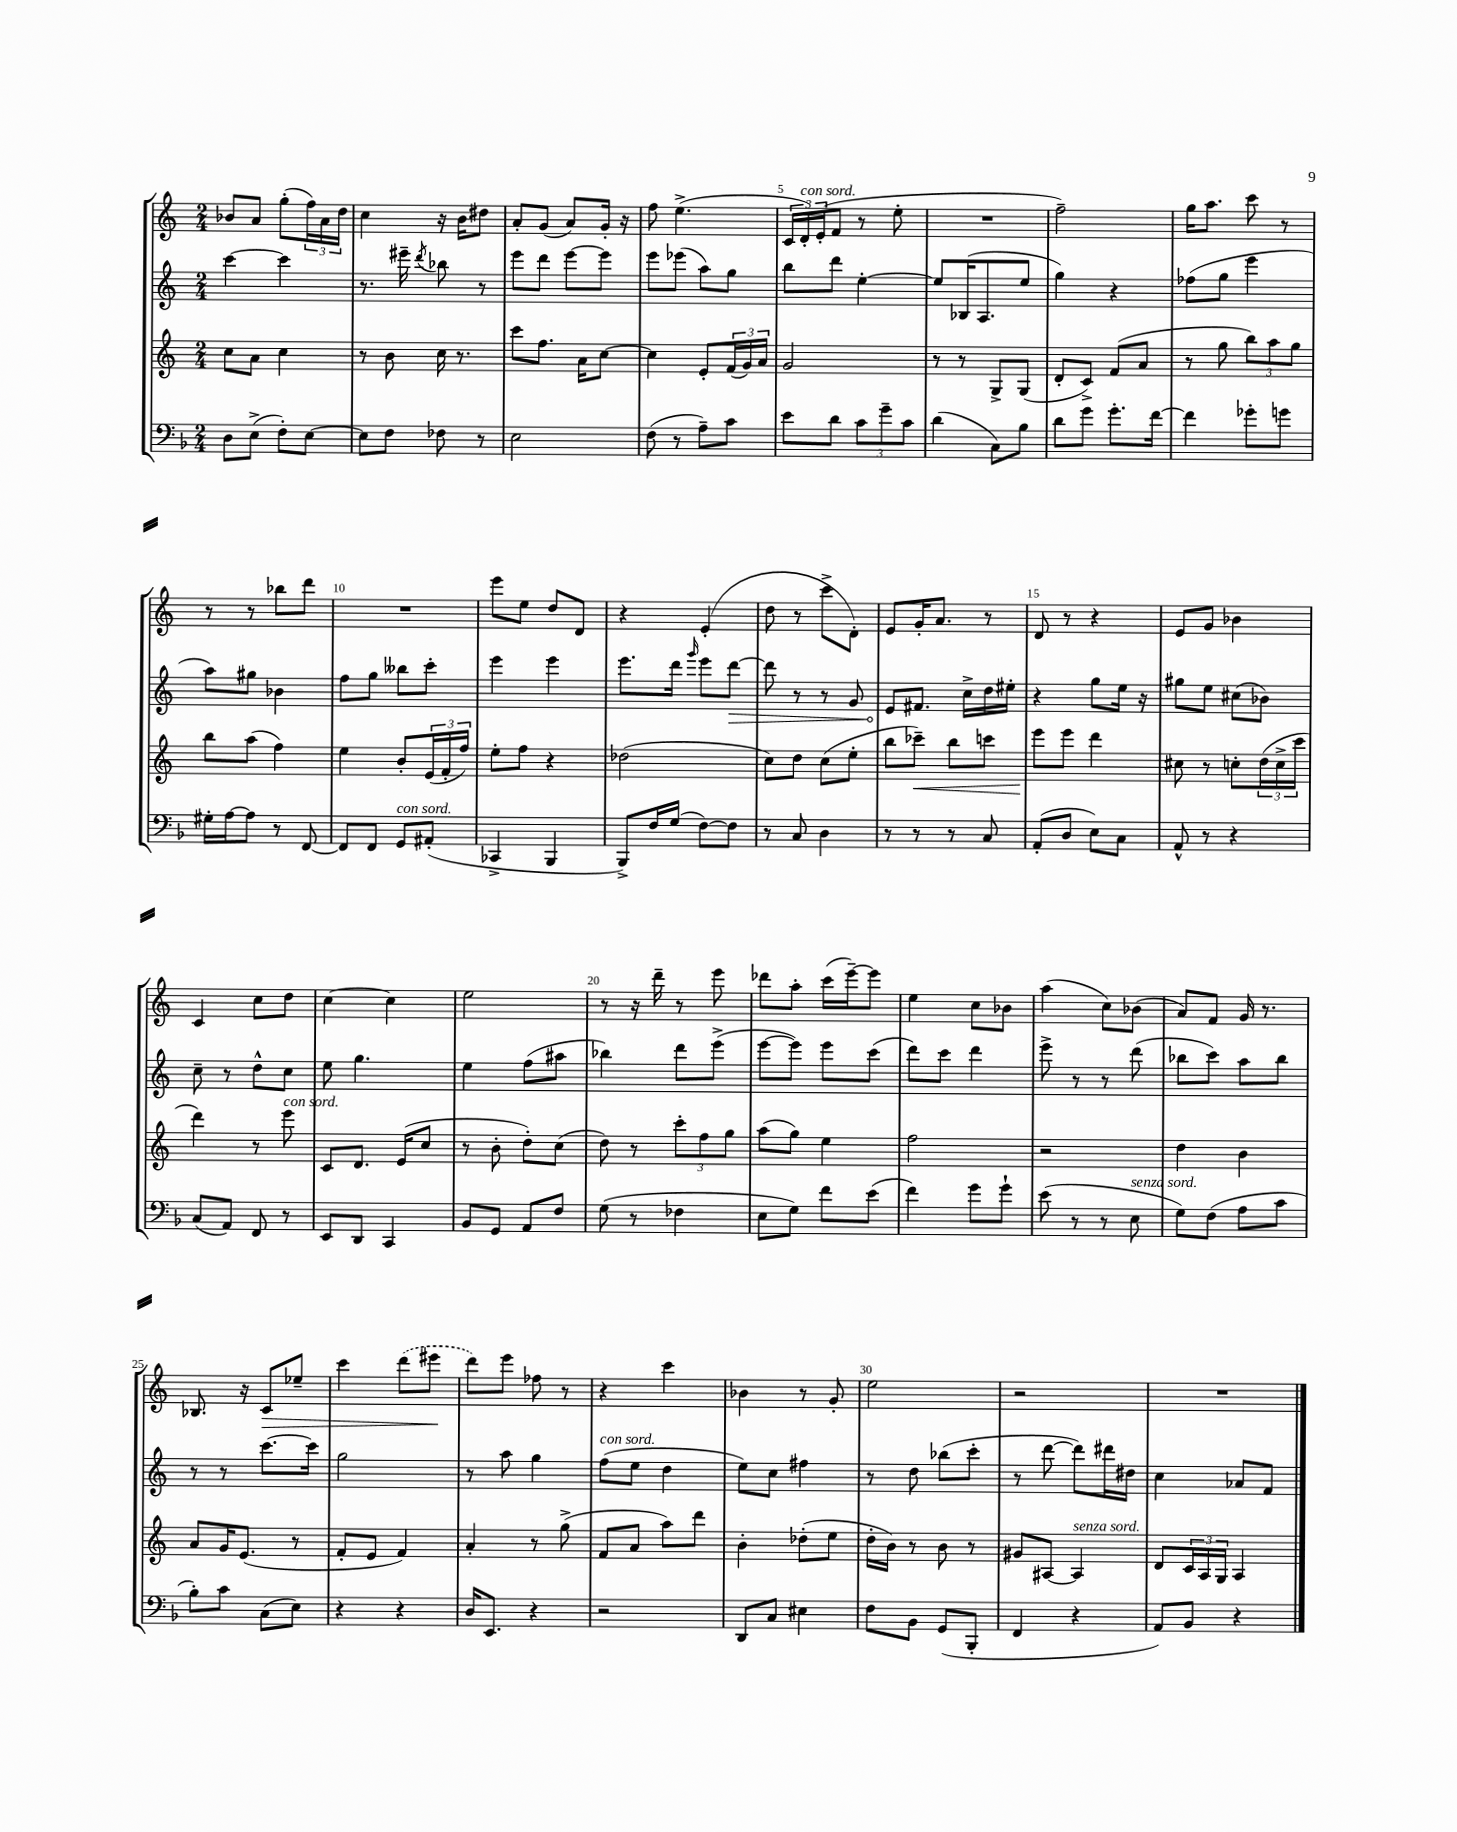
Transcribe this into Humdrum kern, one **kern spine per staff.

**kern	**kern	**dynam	**kern	**dynam	**kern	**dynam
*part4	*part3	*part3	*part2	*part2	*part1	*part1
*staff4	*staff3	*staff3	*staff2	*staff2	*staff1	*staff1
*clefF4	*clefG2	*	*clefG2	*	*clefG2	*
*k[b-]	*k[]	*	*k[]	*	*k[]	*
*M2/4	*M2/4	*	*M2/4	*	*M2/4	*
=1	=1	=1	=1	=1	=1	=1
8D\L	8cc\L	.	[4ccc\	.	8b-X/L	.
(8E^\J	8a\J	.	.	.	8a/J	.
8F'\L)	4cc\	.	4ccc\]	.	(8gg'\L	.
[8E\J	.	.	.	.	24ff\L)	.
.	.	.	.	.	24a\	.
.	.	.	.	.	24dd\JJ	.
=2	=2	=2	=2	=2	=2	=2
8E\L]	8r	.	8.r	.	4cc\	.
8F\J	8b\	.	.	.	.	.
.	.	.	16eee#X~\	.	.	.
.	.	.	8qddd/	.	.	.
8F-X\	16cc\	.	8bb-X\	.	16r	.
.	8.r	.	.	.	16b\KL	.
8r	.	.	8r	.	8dd#X\J	.
=3	=3	=3	=3	=3	=3	=3
2E\	8ccc\L	.	8eee\L	.	8a'/L	.
.	8.ff\J	.	8ddd\J	.	(8g/J	.
.	.	.	[8eee\L	.	8a/L)	.
.	16a\KL	.	.	.	.	.
.	[8cc\J	.	8eee\J]	.	16g'/Jk	.
.	.	.	.	.	16r	.
=4	=4	=4	=4	=4	=4	=4
(8F\	4cc\]	.	8eee\L	.	8ff\	.
8r	.	.	(8eee-X\J	.	(4.ee^\	.
8A~\L)	8e'/L	.	8aa\L)	.	.	.
8c\J	(24f/L	.	8gg\J	.	.	.
.	24g/)	.	.	.	.	.
.	24a/JJ	.	.	.	.	.
=5	=5	=5	=5	=5	=5	=5
8e\L	2g/	.	8bb\L	.	24c/LL	.
!	!	!	!	!	!LO:TX:a:i:t=con sord.	!
.	.	.	.	.	24d'/)	.
.	.	.	.	.	(24e'/J	.
8d\J	.	.	8ddd\J	.	8f/J	.
12c\L	.	.	[4ee'\	.	8r	.
12g~\	.	.	.	.	.	.
.	.	.	.	.	8ee'\	.
12c\J	.	.	.	.	.	.
=6	=6	=6	=6	=6	=6	=6
(4d\	8r	.	8ee/L]	.	2r	.
.	8r	.	(16B-X/K	.	.	.
.	.	.	8.A/	.	.	.
8C\L)	8G^/L	.	.	.	.	.
8B-\J	(8G/J	.	8ee/J	.	.	.
=7	=7	=7	=7	=7	=7	=7
8d\L	8d'/L	.	4gg\)	.	2ff~\)	.
8g\J	8c^/J)	.	.	.	.	.
8.g'\L	(8f/L	.	4r	.	.	.
.	8a/J	.	.	.	.	.
[16f\Jk	.	.	.	.	.	.
=8	=8	=8	=8	=8	=8	=8
4f\]	8r	.	(8ff-X\L	.	16gg\KL	.
.	.	.	.	.	8.aa\J	.
.	8gg\	.	8gg\J	.	.	.
8g-X'\L	12bb\L)	.	4eee\	.	8ccc\	.
.	12aa\	.	.	.	.	.
8gn\J	.	.	.	.	8r	.
.	12gg\J	.	.	.	.	.
!!LO:LB:g=z
=9	=9	=9	=9	=9	=9	=9
16G#X'\LL	8bb\L	.	8aa\L)	.	8r	.
[16A\J	.	.	.	.	.	.
8A\J]	(8aa\J	.	8gg#X\J	.	8r	.
8r	4ff\)	.	4b-X\	.	8bb-X\L	.
[8FF/	.	.	.	.	8ddd\J	.
=10	=10	=10	=10	=10	=10	=10
8FF/L]	4ee\	.	8ff\L	.	2r	.
8FF/J	.	.	8gg\J	.	.	.
!LO:TX:a:i:t=con sord.	!	!	!	!	!	!
8GG/L	8b'/L	.	8bb--X\L	.	.	.
(8AA#X'/J	(24e/L	.	8ccc'\J	.	.	.
.	24f'/	.	.	.	.	.
.	24ff/JJ)	.	.	.	.	.
=11	=11	=11	=11	=11	=11	=11
4CC-X^/	8ee'\L	.	4eee\	.	8eee\L	.
.	8ff\J	.	.	.	8ee\J	.
4BBB-/	4r	.	4eee\	.	8dd/L	.
.	.	.	.	.	8d/J	.
=12	=12	=12	=12	=12	=12	=12
8BBB-^/L)	(2dd-X\	.	8.eee\L	.	4r	.
16F/L	.	.	.	.	.	.
(16G/JJ	.	.	16ddd\Jk	.	.	.
.	.	.	16qqggg/	.	.	.
[8F\L)	.	.	8eee\L	.	(4e'/	.
!	!	!	!	!LO:HP:b	!	!
8F\J]	.	.	[8ddd\J	>	.	.
=13	=13	=13	=13	=13	=13	=13
8r	8cc\L)	.	8ddd\]	.	8dd\	.
8C/	8dd\J	.	8r	.	8r	.
4D\	(8cc\L	.	8r	.	8ccc^\L	.
.	8ee'\J	.	8g/	.	8d'\J)	.
=14	=14	=14	=14	=14	=14	=14
8r	8bb\L	.	8e/L	.	8e/L	.
!	!	!LO:HP:b	!	!	!	!
8r	8ccc-X~\J)	<	8.f#X/J	]	16g'/K	.
.	.	.	.	.	8.a/J	.
8r	8bb\L	.	.	.	.	.
.	.	.	16cc^\LL	.	.	.
8C/	8cccn\J	.	16dd\	.	8r	.
.	.	.	16ee#X'\JJ	.	.	.
=15	=15	=15	=15	=15	=15	=15
(8AA'/L	8eee\L	.	4r	.	8d/	.
8D/J	8eee\J	[	.	.	8r	.
8E\L)	4ddd\	.	8gg\L	.	4r	.
8C\J	.	.	16ee\Jk	.	.	.
.	.	.	16r	.	.	.
=16	=16	=16	=16	=16	=16	=16
8AA^^/	8cc#X\	.	8gg#X\L	.	8e/L	.
8r	8r	.	8ee\J	.	8g/J	.
4r	8ccn'\L	.	(8cc#X\L	.	4b-X\	.
.	(24dd\L	.	8b-X\J)	.	.	.
.	24cc^\	.	.	.	.	.
.	24ccc\JJ	.	.	.	.	.
!!LO:LB:g=z
=17	=17	=17	=17	=17	=17	=17
(8C/L	4ddd\)	.	8cc~\	.	4c/	.
8AA/J)	.	.	8r	.	.	.
8FF/	8r	.	8dd^^\L	.	8cc\L	.
!	!LO:TX:a:i:t=con sord.	!	!	!	!	!
8r	8eee\	.	8cc\J	.	8dd\J	.
=18	=18	=18	=18	=18	=18	=18
8EE/L	8c/L	.	8ee\	.	[4cc\	.
8DD/J	8.d/J	.	4.gg\	.	.	.
4CC/	.	.	.	.	4cc\]	.
.	(16e/KL	.	.	.	.	.
.	8cc/J	.	.	.	.	.
=19	=19	=19	=19	=19	=19	=19
8BB-/L	8r	.	4ee\	.	2ee\	.
8GG/J	8b'\	.	.	.	.	.
8AA/L	8dd'\L)	.	(8ff\L	.	.	.
8F/J	(8cc\J	.	8aa#X\J	.	.	.
=20	=20	=20	=20	=20	=20	=20
(8G\	8dd\)	.	4bb-X\)	.	8r	.
8r	8r	.	.	.	16r	.
.	.	.	.	.	16ddd~\	.
4F-X\	12ccc'\L	.	8ddd\L	.	8r	.
.	12ff\	.	.	.	.	.
.	.	.	(8eee^\J	.	8eee\	.
.	12gg\J	.	.	.	.	.
=21	=21	=21	=21	=21	=21	=21
8E\L	(8aa\L	.	[8eee\L	.	8ddd-X\L	.
8G\J)	8gg\J)	.	8eee\J])	.	8aa'\J	.
8f\L	4ee\	.	8eee\L	.	(16ccc\LL	.
.	.	.	.	.	[16eee~\J)	.
(8e\J	.	.	(8ccc\J	.	8eee\J]	.
=22	=22	=22	=22	=22	=22	=22
4f\)	2ff\	.	8ddd\L)	.	4ee\	.
.	.	.	8ccc\J	.	.	.
8g\L	.	.	4ddd\	.	8cc\L	.
8g`\J	.	.	.	.	8b-X\J	.
=23	=23	=23	=23	=23	=23	=23
(8e\	2r	.	8eee^\	.	(4aa\	.
8r	.	.	8r	.	.	.
8r	.	.	8r	.	8cc\L)	.
!LO:TX:a:i:t=senza sord.	!	!	!	!	!	!
8E\	.	.	(8ddd\	.	(8b-X\J	.
=24	=24	=24	=24	=24	=24	=24
8G\L)	4dd\	.	8bb-X\L	.	8a/L)	.
(8F\J	.	.	8ccc\J)	.	8f/J	.
8A\L	4b\	.	8aa\L	.	16g/	.
.	.	.	.	.	8.r	.
8c\J	.	.	8bb-\J	.	.	.
!!LO:LB:g=z
=25	=25	=25	=25	=25	=25	=25
8B-'\L)	8a/L	.	8r	.	8.B-X/	.
8c\J	16g/K	.	8r	.	.	.
.	(8.e/J	.	.	.	16r	.
!	!	!	!	!	!	!LO:HP:b
(8C\L	.	.	[8.ccc\L	.	8c/L	>
8E\J)	8r	.	.	.	8ee-X~/J	.
.	.	.	16ccc\Jk]	.	.	.
=26	=26	=26	=26	=26	=26	=26
4r	8f'/L	.	2gg\	.	4ccc\	.
.	8e/J	.	.	.	.	.
4r	4f/)	.	.	.	(8ddd\L	.
.	.	.	.	.	8eee#X\J	.
.	.	.	.	.	.	]
=27	=27	=27	=27	=27	=27	=27
16D/KL	4a'/	.	8r	.	8ddd\L)	.
8.EE/J	.	.	.	.	.	.
.	.	.	8aa\	.	8eee\J	.
4r	8r	.	4gg\	.	8ff-X\	.
.	(8gg^\	.	.	.	8r	.
=28	=28	=28	=28	=28	=28	=28
!	!	!	!LO:TX:a:i:t=con sord.	!	!	!
2r	8f/L	.	(8ff\L	.	4r	.
.	8a/J	.	8ee\J	.	.	.
.	8aa\L)	.	4dd\	.	4ccc\	.
.	8ddd\J	.	.	.	.	.
=29	=29	=29	=29	=29	=29	=29
8DD/L	4b'\	.	8ee\L)	.	4b-X\	.
8C/J	.	.	8cc\J	.	.	.
4E#X\	(8dd-X'\L	.	4ff#X\	.	8r	.
.	8ee\J	.	.	.	8g'/	.
=30	=30	=30	=30	=30	=30	=30
8F\L	16dd'\LL	.	8r	.	2ee\	.
.	16b\JJ)	.	.	.	.	.
8BB-\J	8r	.	8dd\	.	.	.
(8GG/L	8b\	.	(8bb-X\L	.	.	.
8BBB-'/J	8r	.	8ccc'\J	.	.	.
=31	=31	=31	=31	=31	=31	=31
4FF/	8g#X/L	.	8r	.	2r	.
.	[8A#X/J	.	[8ddd\	.	.	.
!	!LO:TX:a:i:t=senza sord.	!	!	!	!	!
4r	4A#/]	.	8ddd\L])	.	.	.
.	.	.	16ddd#X\L	.	.	.
.	.	.	16dd#X\JJ	.	.	.
=32	=32	=32	=32	=32	=32	=32
8AA/L)	8d/L	.	4cc\	.	2r	.
8BB-/J	24c/L	.	.	.	.	.
.	24A/	.	.	.	.	.
.	24G/JJ	.	.	.	.	.
4r	4A/	.	8a-X/L	.	.	.
.	.	.	8f/J	.	.	.
==	==	==	==	==	==	==
*-	*-	*-	*-	*-	*-	*-
